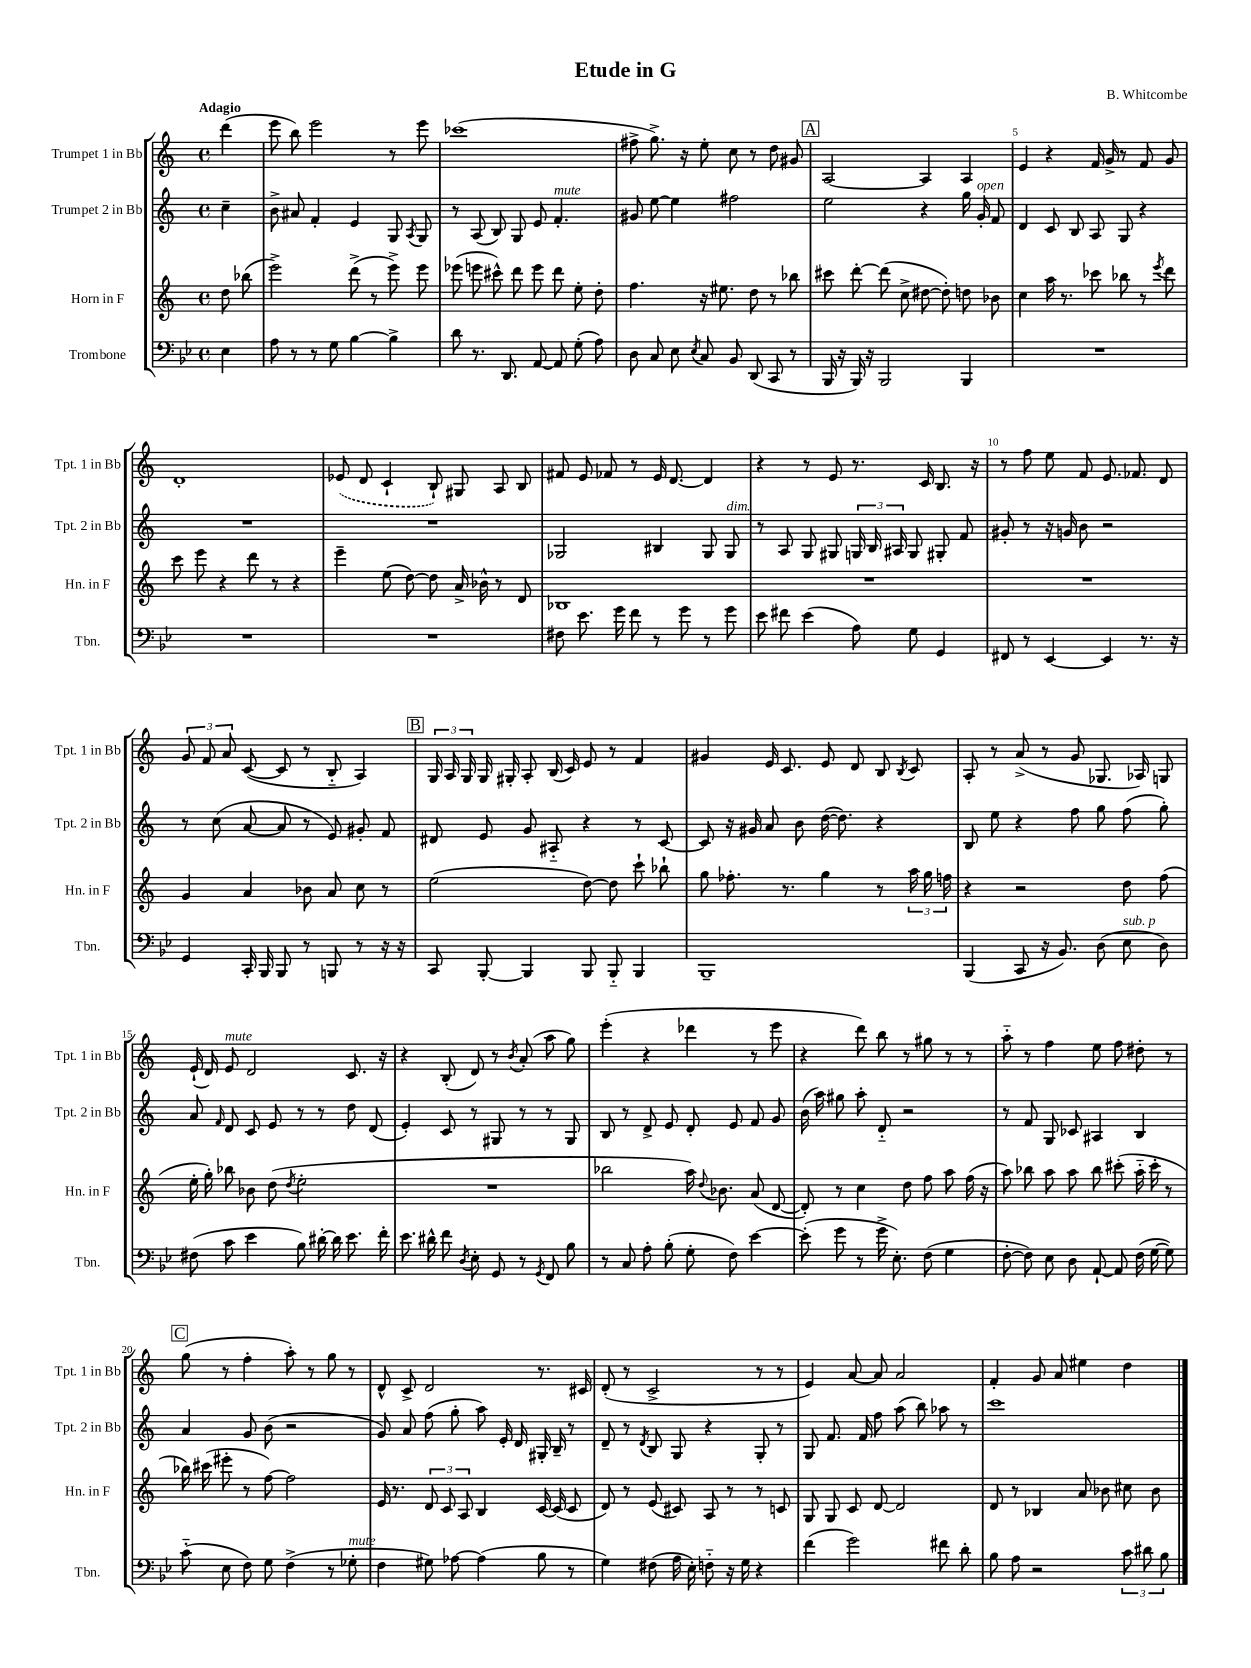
\header { title = "Etude in G" composer = "B. Whitcombe" }
<<
\new StaffGroup <<
\new Staff = "s0" \with { instrumentName = "Trumpet 1 in Bb" shortInstrumentName = "Tpt. 1 in Bb" } {
    \clef treble \key c \major \defaultTimeSignature \time 4/4 \partial 4 \tempo "Adagio"
    \autoBeamOff d'''4( |
    e'''8 b''8) e'''2 r8 e'''8 |
    ces'''1( |
    fis''8-> g''8.->) r16 e''8-. c''8 r8 d''8 gis'8 |
    \mark \markup { \box "A" } a2~ a4 a4 |
    e'4 r4 f'16 g'16-> r8 f'8 g'8 |
    d'1-. |
    \once \slurDashed ees'8( d'8 c'4-! b8-!) gis8 a8 b8 |
    fis'8 e'8 fes'8 r8 e'16 d'8.~ d'4 |
    r4 r8 e'8 r8. c'16 b8. r16 |
    r8 f''8 e''8 f'8 e'8. fes'8. d'8 |
    \tuplet 3/2 { g'8 f'8 a'8 } c'8~( c'8 r8 b8-_ a4) |
    \mark \markup { \box "B" } \tuplet 3/2 { g16 a16 g16 } g16 gis16-. a8-. b16( c'16) e'8 r8 f'4 |
    gis'4 e'16 c'8. e'8 d'8 b8 \acciaccatura { b8 } c'8 |
    a8-. r8 a'8->( r8 g'8 ges8. aes16) g8 |
    e'16-!( d'16) e'8^\markup { \italic "mute" } d'2 c'8. r16 |
    r4 b8-.( d'8) r8 \acciaccatura { b'8 } a'8-.( a''8 g''8) |
    e'''4-.( r4 des'''4 r8 e'''8 |
    r4 d'''8) b''8 r8 gis''8 r8 r8 |
    a''8-_ r8 f''4 e''8 f''8 dis''8-. r8 |
    \mark \markup { \box "C" } g''8( r8 f''4-. a''8-.) r8 g''8 r8 |
    d'8-^ c'8-> d'2 r8. cis'16 |
    d'8-.( r8 c'2-> r8 r8 |
    e'4) a'8~ a'8 a'2 |
    f'4-. g'8 a'8 eis''4 d''4 \bar "|." |
}
\new Staff = "s1" \with { instrumentName = "Trumpet 2 in Bb" shortInstrumentName = "Tpt. 2 in Bb" } {
    \clef treble \key c \major \defaultTimeSignature \time 4/4 \partial 4
    \autoBeamOff c''4-- |
    b'8-> ais'8 f'4-. e'4 g8 \acciaccatura { a8 } g8 |
    r8 a8( b8) g8 e'8 f'4.-.^\markup { \italic "mute" } |
    gis'8 e''8~ e''4 fis''2 |
    \mark \markup { \box "A" } e''2 r4 g''16 g'16-.^\markup { \italic "open" } f'8 |
    d'4 c'8 b8 a8 g8 r4 |
    R1 |
    R1 |
    ges2 bis4 ges8 ges8^\markup { \italic "dim." } |
    r8 a8 g8 gis8 \tuplet 3/2 { g16 b16 ais16 } g8 gis8-. f'8 |
    gis'8-. r8 r16 g'16 b'8 r2 |
    r8 c''8( a'8~ a'8 r8 e'8) gis'8-. f'8 |
    \mark \markup { \box "B" } dis'8 e'8 g'8 ais8-_ r4 r8 c'8~ |
    c'8 r16 gis'16 a'8 b'8 d''16~( d''8.) r4 |
    b8 e''8 r4 f''8 g''8 f''8( g''8-.) |
    a'8 \grace { f'16 } d'8 c'8 e'8 r8 r8 d''8 d'8( |
    e'4-.) c'8 r8 gis8 r8 r8 gis8 |
    b8 r8 d'8-> e'8 d'8-. e'8 f'8 g'8 |
    b'16( a''16) gis''8 a''8-. d'8-_ r2 |
    r8 f'8 g8 ces'8 ais4 b4 |
    \mark \markup { \box "C" } a'4 g'8 b'8( r2 |
    g'8) a'8 f''8( g''8-. a''8) e'16-. d'16 gis16-. b16-- r8 |
    d'8-- r8 \acciaccatura { d'8 } b8 g8 r4 g8-. r8 |
    g8 f'8. f'16 f''8 a''8( b''8) aes''8 r8 |
    c'''1 \bar "|." |
}
\new Staff = "s2" \with { instrumentName = "Horn in F" shortInstrumentName = "Hn. in F" } {
    \clef treble \key c \major \defaultTimeSignature \time 4/4 \partial 4
    \autoBeamOff d''8 bes''8( |
    e'''2->) d'''8->( r8 e'''8->) e'''8 |
    ees'''8( e'''8 cis'''8-^) d'''8 e'''8 d'''8 e''8-. d''8-. |
    f''4. r16 eis''8. d''8 r8 bes''8 |
    \mark \markup { \box "A" } cis'''8 d'''8~-. d'''8( c''8-> dis''8~ dis''8-.) d''8 bes'8 |
    c''4 a''16 r8. ces'''8 bes''8 r8 \acciaccatura { e'''8 } d'''8 |
    c'''8 e'''8 r4 d'''8 r8 r4 |
    e'''4-- e''8( d''8~) d''8 a'16-> bes'16-^ r8 d'8 |
    bes1 |
    R1 |
    R1 |
    g'4 a'4 bes'8 a'8 c''8 r8 |
    \mark \markup { \box "B" } e''2( d''8~) d''8 c'''8-! bes''8-! |
    g''8 fes''8.-. r8. g''4 r8 \tuplet 3/2 { a''16 g''16 f''16 } |
    r4 r2 d''8 f''8( |
    e''16-. g''16-.) bes''8 bes'8 d''8( \acciaccatura { d''8 } e''2-. |
    R1 |
    bes''2 a''16) \appoggiatura { d''8 } bes'8. a'8( d'8~ |
    d'8-.) r8 c''4 d''8 f''8 a''8 f''16( r16 |
    a''8) bes''8 a''8 a''8 bes''8 cis'''8-.( a''16-_ cis'''16-. r8 |
    \mark \markup { \box "C" } bes''16) cis'''16( eis'''8-. r8 f''8~) f''2 |
    e'16 r8. \tuplet 3/2 { d'8 c'8 a8 } b4 c'16~ c'16( c'8 |
    d'8) r8 e'8( cis'8) a8 r8 r8 c'8 |
    g8 g8 c'8 d'8~ d'2 |
    d'8 r8 bes4 a'8 bes'8 cis''8 bes'8 \bar "|." |
}
\new Staff = "s3" \with { instrumentName = "Trombone" shortInstrumentName = "Tbn." } {
    \clef bass \key bes \major \defaultTimeSignature \time 4/4 \partial 4
    \autoBeamOff ees4 |
    a8 r8 r8 g8 bes4~ bes4-> |
    d'8 r8. d,8. a,8~ a,8 g8-.( a8) |
    d8 c8 ees8 \acciaccatura { ees8 } c8 bes,8 d,8( c,8 r8 |
    \mark \markup { \box "A" } bes,,16 r16 bes,,16) r16 bes,,2 bes,,4 |
    R1 |
    R1 |
    R1 |
    fis8 ees'8. g'16 f'8 r8 g'8 r8 g'8 |
    ees'8 fis'8 ees'4( a8) g8 g,4 |
    fis,8 r8 ees,4~ ees,4 r8. r16 |
    g,4 c,16-. bes,,16 bes,,8 r8 b,,8 r8 r16 r16 |
    \mark \markup { \box "B" } c,8 bes,,8~-. bes,,4 bes,,8 bes,,8-_ bes,,4 |
    bes,,1-- |
    bes,,4( c,8 r16 bes,8.) d8( ees8^\markup { \italic "sub. p" } d8) |
    fis8( c'8 ees'4 bes8) dis'16~-. dis'16 ees'8. f'16-. |
    ees'8. dis'16-^ f'8 \acciaccatura { d8 } ees8-. g,8 r8 \acciaccatura { g,8 } f,8 bes8 |
    r8 c8 a8-. bes8-.( g8-. f8) ees'4~ |
    ees'8-.( g'8 r8 g'16-> ees8.-.) f8( g4 |
    f8~-. f8) ees8 d8 a,8~-! a,8 f16( g16~ g8) |
    \mark \markup { \box "C" } c'8-_( ees8 f8) g8 f4->( r8 ges8-.^\markup { \italic "mute" } |
    f4 gis8) aes8~ aes4( bes8 r8 |
    g4) fis8( a16 ees16-.) f8-_ r16 g16 r4 |
    f'4( g'2) fis'8 d'8-. |
    bes8 a8 r2 \tuplet 3/2 { c'8 dis'8 bes8 } \bar "|." |
}
>>
>>
\layout { \context { \Score \override BarNumber.break-visibility = ##(#f #t #t) barNumberVisibility = #(every-nth-bar-number-visible 5) } }
